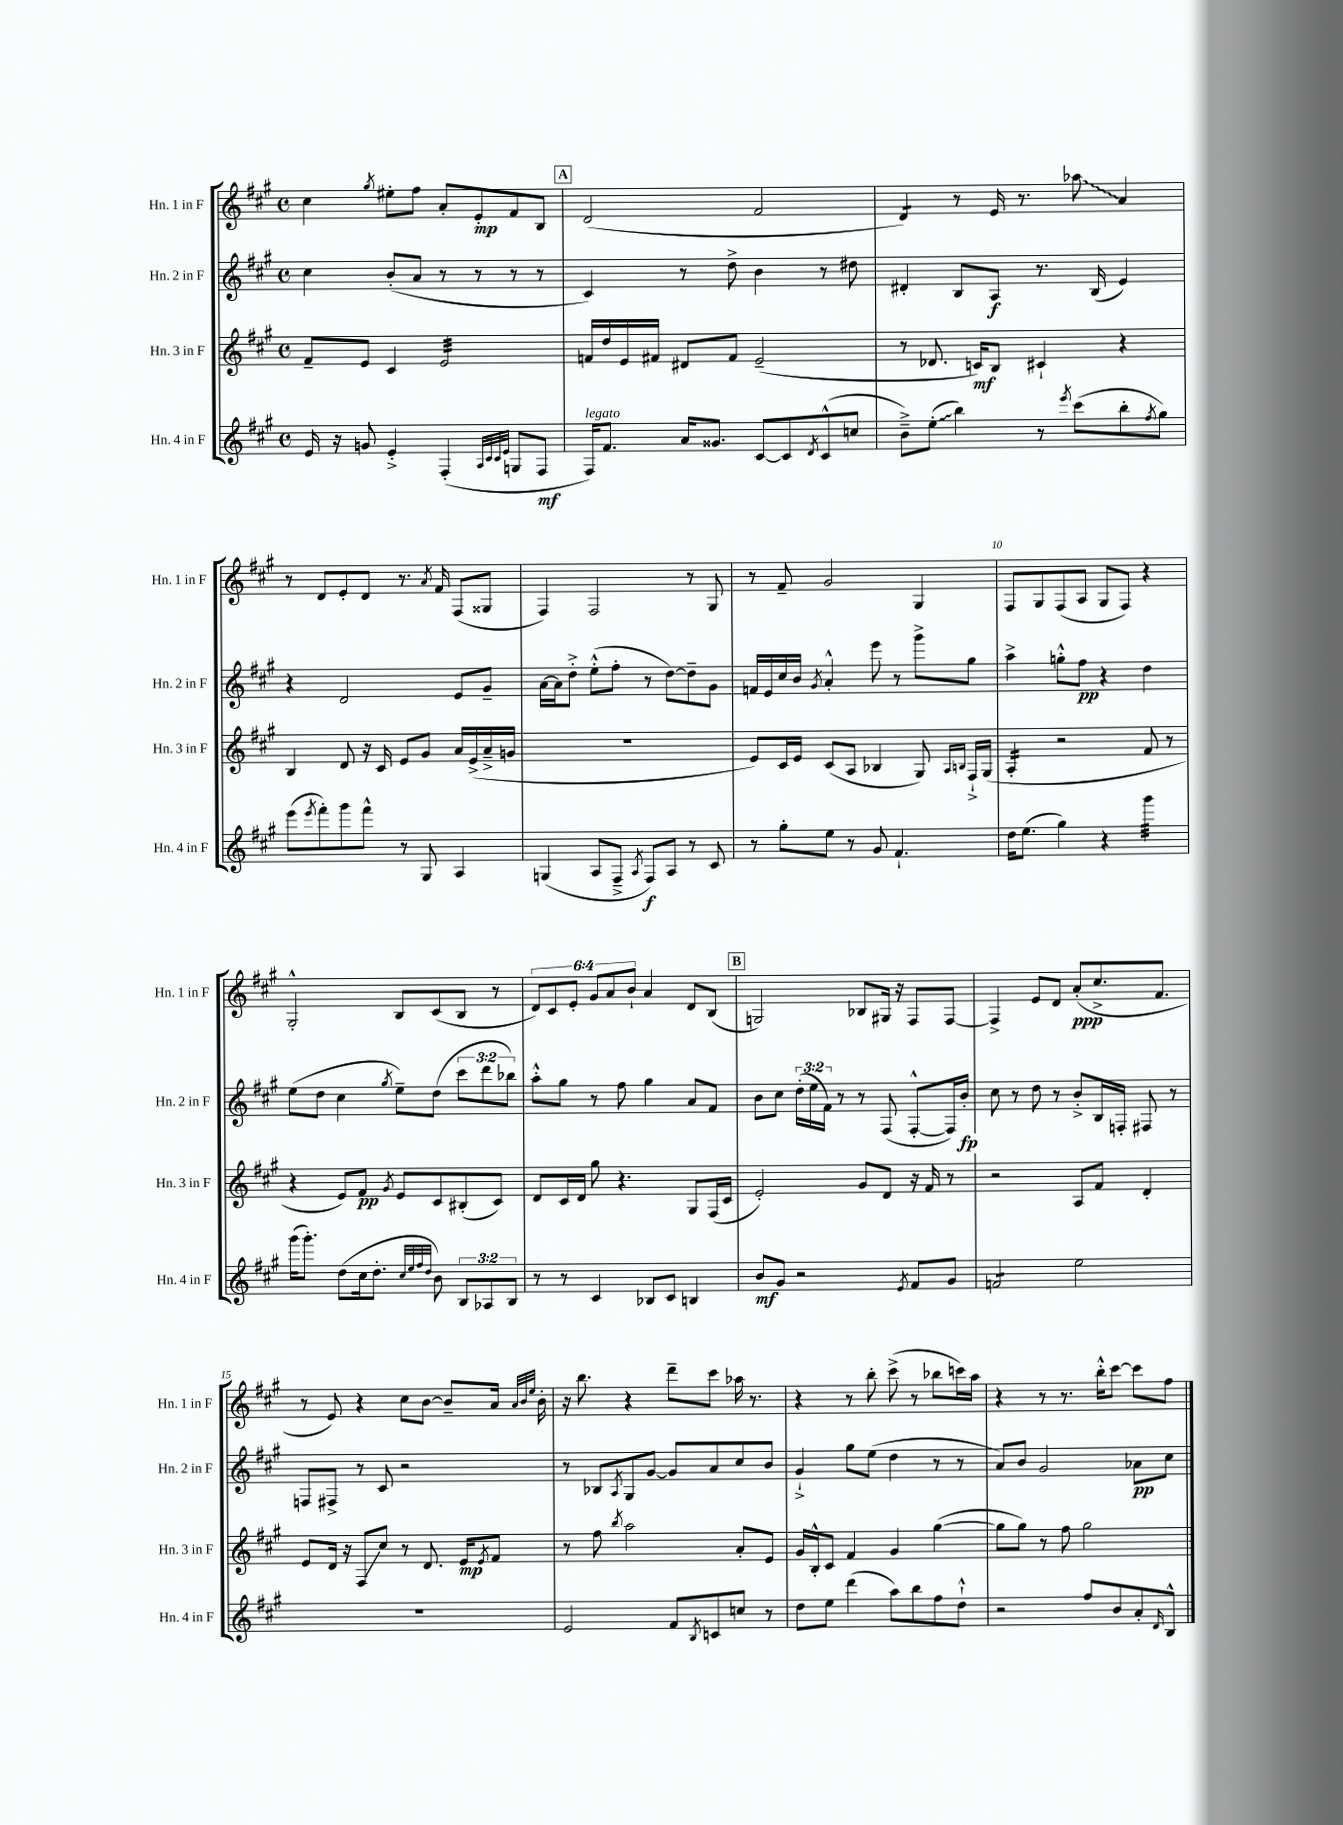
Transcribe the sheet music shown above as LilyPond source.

<<
\new StaffGroup <<
\new Staff = "s0" \with { instrumentName = "Hn. 1 in F" shortInstrumentName = "Hn. 1 in F" } {
    \clef treble \key a \major \defaultTimeSignature \time 4/4 \override Staff.TupletNumber.text = #tuplet-number::calc-fraction-text
    cis''4 \acciaccatura { gis''8 } eis''8-. fis''8 a'8-. e'8-.\mp fis'8 b8 |
    \mark \markup { \box "A" } d'2( fis'2 |
    d'4:8) r8 e'16 r8. \once \override Glissando.style = #'zigzag aes''8\glissando a'4 |
    r8 d'8 e'8-. d'8 r8. \acciaccatura { a'8 } fis'16 fis8( gisis8 |
    fis4) fis2 r8 gis8 |
    r8 fis'8-- gis'2 gis4 |
    fis8 gis8 fis8( a8 gis8 fis8) r4 |
    gis2-.-^ b8 cis'8( b8 r8 |
    \tuplet 6/4 { d'8) cis'8 e'8-. gis'8 a'8 b'8-! } a'4 d'8 b8( |
    \mark \markup { \box "B" } g2) bes8 gis16 r16 fis8 fis8~ |
    fis4-> e'8 d'8 a'8-.\ppp( cis''8.-> fis'8. |
    r8 e'8) r4 cis''8 b'8~ b'8-- a'16 \grace { a'32 b'32 e''32 } b'16-. |
    r16 b''8. r4 d'''8-- cis'''8 aes''16 r8. |
    r4 r8 b''8-. cis'''8->( r8 bes''8 c'''16) a''16 |
    r4 r8 r8. b''16-.-^ cis'''8~ cis'''8 fis''8 \bar "|." |
}
\new Staff = "s1" \with { instrumentName = "Hn. 2 in F" shortInstrumentName = "Hn. 2 in F" } {
    \clef treble \key a \major \defaultTimeSignature \time 4/4 \override Staff.TupletNumber.text = #tuplet-number::calc-fraction-text
    cis''4 b'8-.( a'8 r8 r8 r8 r8 |
    \mark \markup { \box "A" } cis'4) r8 d''8-> b'4 r8 dis''8 |
    dis'4-. b8 a8\f r8. b16( e'4) |
    r4 d'2 e'8 gis'8-- |
    a'16~ a'16 d''8-.-> e''8-.-^( fis''8-. r8 d''8~) d''8-- gis'8 |
    f'16 e'16 cis''16 b'16 \acciaccatura { gis'8 } a'4-.-^ e'''8 r8 gis'''8-> gis''8 |
    a''4-> g''8-.-^ fis''8\pp r4 d''4 |
    e''8( d''8 cis''4 \acciaccatura { gis''8 } e''8--) d''8( \tuplet 3/2 { cis'''8 d'''8 bes''8) } |
    a''8-.-^ gis''8 r8 fis''8 gis''4 a'8 fis'8 |
    \mark \markup { \box "B" } b'8 cis''8 \tuplet 3/2 { d''16-.( e''16 fis'16) } r8 r8 fis8( fis8~-.-^ fis16) b'16-.\fp |
    cis''8 r8 d''8 r8 b'8-.-> b16 f16-. fis8 r8 |
    f8 fis8-> r8 cis'8 r2 |
    r8 bes8 \acciaccatura { a8 } gis8 gis'8~ gis'8 a'8 cis''8 b'8 |
    gis'4-!-> gis''8 e''8( d''4 r8 r8 |
    a'8) b'8 gis'2 aes'8\pp cis''8 \bar "|." |
}
\new Staff = "s2" \with { instrumentName = "Hn. 3 in F" shortInstrumentName = "Hn. 3 in F" } {
    \clef treble \key a \major \defaultTimeSignature \time 4/4
    fis'8-- e'8 cis'4 e'2:32 |
    \mark \markup { \box "A" } f'16 d''16 e'16 fis'16 dis'8 fis'8 e'2--( |
    r8 des'8. c'16\mf) b8 cis'4-! r4 |
    b4 d'8 r16 cis'16 e'8 gis'8 a'16 e'16->( a'16---> g'16 |
    R1 |
    e'8) cis'16 e'16 cis'8( a8 bes4 gis8) \grace { a16 b16 } fis16-!-> gis16( |
    a4:16-. r2 fis'8 r8 |
    r4 e'8) fis'8\pp \acciaccatura { gis'8 } e'8 cis'8 bis8-.( cis'8) |
    d'8 cis'16 d'16 gis''8 r4. gis8 fis16( cis'16 |
    \mark \markup { \box "B" } e'2-.) gis'8 d'8 r16 fis'16 r8 |
    r2 a8 fis'8 d'4-. |
    e'8 d'16 r16 fis8\glissando cis''8 r8 d'8. e'16\mp \acciaccatura { e'8 } fis'8 |
    r8 fis''8 \acciaccatura { b''8 } a''2 a'8-. e'8 |
    gis'16 b16-.-^ cis'8 fis'4 gis'4 gis''4~( |
    gis''8 gis''8) r8 fis''8 gis''2 \bar "|." |
}
\new Staff = "s3" \with { instrumentName = "Hn. 4 in F" shortInstrumentName = "Hn. 4 in F" } {
    \clef treble \key a \major \defaultTimeSignature \time 4/4 \override Staff.TupletNumber.text = #tuplet-number::calc-fraction-text
    e'16 r16 g'8 e'4-.-> fis4-.( \grace { a32 cis'32 cis'32 e'32 } g8 fis8\mf |
    \mark \markup { \box "A" } fis16^\markup { \italic "legato" }) fis'8. a'16 gisis'8. cis'8~ cis'8 \acciaccatura { d'8 } cis'8-^( c''8 |
    b'8--->) \once \override Glissando.style = #'zigzag e''8-.\glissando( b''4) r8 \acciaccatura { e'''8 } cis'''8( b''8-. \acciaccatura { fis''8 } gis''8) |
    e'''8( \acciaccatura { e'''8 } fis'''8-.) gis'''8 fis'''8-^ r8 gis8 a4 |
    g4( a8 fis8---> \acciaccatura { a8 } fis8\f) a8 r8 cis'8 |
    r8 gis''8-. e''8 r8 gis'8 fis'4.-! |
    d''16 e''8.( gis''4) r4 gis'''4:32 |
    gis'''16( gis'''8.-.) d''8( cis''16 d''8.-. \grace { cis''32 e''32 fis''32 d''32 } b'8) \tuplet 3/2 { b8 aes8 b8 } |
    r8 r8 cis'4 bes8 cis'8 b4 |
    \mark \markup { \box "B" } b'8\mf gis'8 r2 \acciaccatura { e'8 } fis'8 gis'8 |
    f'2:8 e''2 |
    R1 |
    e'2 fis'8 \acciaccatura { b8 } c'8 c''8 r8 |
    d''8 e''8 d'''4( a''8) b''8 fis''8 d''8-!-^ |
    r2 fis''8 b'8 a'8-. \grace { d'16 } b8-^ \bar "|." |
}
>>
>>
\layout { \context { \Score currentBarNumber = #4 \override BarNumber.break-visibility = ##(#f #t #t) barNumberVisibility = #(every-nth-bar-number-visible 5) } }
